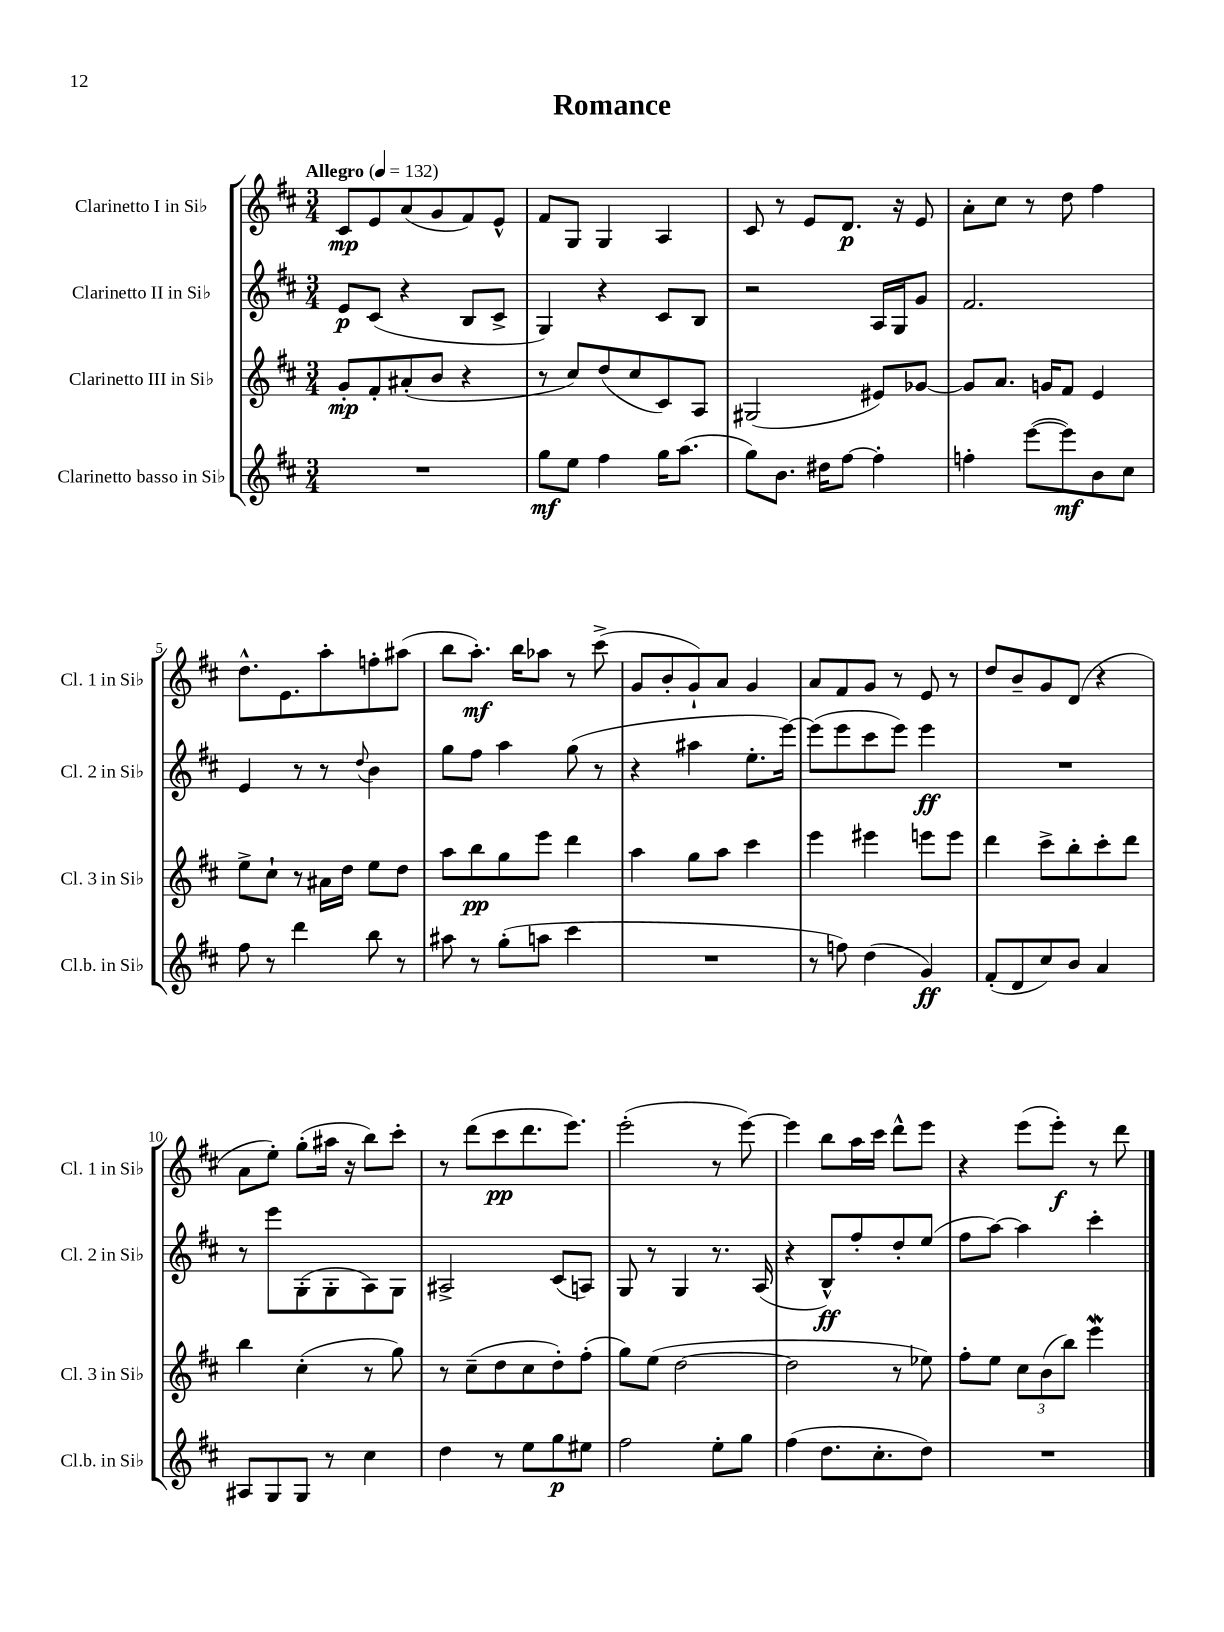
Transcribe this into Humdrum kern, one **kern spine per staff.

**kern	**dynam	**kern	**dynam	**kern	**dynam	**kern	**dynam
*part4	*part4	*part3	*part3	*part2	*part2	*part1	*part1
*staff4	*staff4	*staff3	*staff3	*staff2	*staff2	*staff1	*staff1
*I"Clarinetto basso in Si♭	*	*I"Clarinetto III in Si♭	*	*I"Clarinetto II in Si♭	*	*I"Clarinetto I in Si♭	*
*I'Cl.b. in Si♭	*	*I'Cl. 3 in Si♭	*	*I'Cl. 2 in Si♭	*	*I'Cl. 1 in Si♭	*
*clefG2	*	*clefG2	*	*clefG2	*	*clefG2	*
*k[f#c#]	*	*k[f#c#]	*	*k[f#c#]	*	*k[f#c#]	*
*M3/4	*	*M3/4	*	*M3/4	*	*M3/4	*
*MM132	*	*MM132	*	*MM132	*	*MM132	*
=1	=1	=1	=1	=1	=1	=1	=1
!	!	!	!	!	!	!LO:TX:a:B:t=Allegro	!
2.r	.	8g'/L	mp	8e/L	p	8c#/L	mp
.	.	8f#'/	.	(8c#/J	.	8e/	.
.	.	(8a#X'/	.	4r	.	(8a/	.
.	.	8b/J	.	.	.	8g/	.
.	.	4r	.	8B/L	.	8f#/)	.
.	.	.	.	8c#^/J	.	8e^^/J	.
=2	=2	=2	=2	=2	=2	=2	=2
8gg\L	mf	8r	.	4G/)	.	8f#/L	.
8ee\J	.	8cc#/L)	.	.	.	8G/J	.
4ff#\	.	(8dd/	.	4r	.	4G/	.
.	.	8cc#/	.	.	.	.	.
16gg\KL	.	8c#/)	.	8c#/L	.	4A/	.
(8.aa\J	.	.	.	.	.	.	.
.	.	8A/J	.	8B/J	.	.	.
=3	=3	=3	=3	=3	=3	=3	=3
8gg\L)	.	(2G#X/	.	2r	.	8c#/	.
8.b\J	.	.	.	.	.	8r	.
.	.	.	.	.	.	8e/L	.
16dd#X\KL	.	.	.	.	.	.	.
[8ff#\J	.	.	.	.	.	8.d/J	p
4ff#'\]	.	8e#X/L)	.	16A/LL	.	.	.
.	.	.	.	16G/J	.	16r	.
.	.	[8g-X/J	.	8g/J	.	8e/	.
=4	=4	=4	=4	=4	=4	=4	=4
4ffn'\	.	8g-/L]	.	2.f#/	.	8a'\L	.
.	.	8.a/J	.	.	.	8cc#\J	.
([8eee\L	.	.	.	.	.	8r	.
.	.	16gn/KL	.	.	.	.	.
8eee\])	mf	8f#/J	.	.	.	8dd\	.
8b\	.	4e/	.	.	.	4ff#\	.
8cc#\J	.	.	.	.	.	.	.
!!LO:LB:g=z
=5	=5	=5	=5	=5	=5	=5	=5
8ff#\	.	8ee^\L	.	4e/	.	8.dd^^\L	.
8r	.	8cc#`\J	.	.	.	.	.
.	.	.	.	.	.	8.e\	.
4ddd\	.	8r	.	8r	.	.	.
.	.	16a#X\LL	.	8r	.	8aa'\	.
.	.	16dd\JJ	.	.	.	.	.
.	.	.	.	8qqdd/	.	.	.
8bb\	.	8ee\L	.	4b\	.	8ffn'\	.
8r	.	8dd\J	.	.	.	(8aa#X\J	.
=6	=6	=6	=6	=6	=6	=6	=6
8aa#X\	.	8aa\L	.	8gg\L	.	8bb\L	.
8r	.	8bb\	pp	8ff#\J	.	8.aa'\J)	mf
(8gg'\L	.	8gg\	.	4aa\	.	.	.
.	.	.	.	.	.	16bb\KL	.
8aan\J	.	8eee\J	.	.	.	8aa-X\J	.
4ccc#\	.	4ddd\	.	(8gg\	.	8r	.
.	.	.	.	8r	.	(8ccc#^\	.
=7	=7	=7	=7	=7	=7	=7	=7
2.r	.	4aa\	.	4r	.	8g/L	.
.	.	.	.	.	.	8b'/	.
.	.	8gg\L	.	4aa#X\	.	8g`/)	.
.	.	8aa\J	.	.	.	8a/J	.
.	.	4ccc#\	.	8.ee'\L	.	4g/	.
.	.	.	.	[16eee\Jk)	.	.	.
=8	=8	=8	=8	=8	=8	=8	=8
8r	.	4eee\	.	(8eee\L]	.	8a/L	.
8ffn\)	.	.	.	8eee\	.	8f#/	.
(4dd\	.	4eee#X\	.	8ccc#\	.	8g/J	.
.	.	.	.	8eee\J)	.	8r	.
4g/)	ff	8eeen\L	.	4eee\	ff	8e/	.
.	.	8eee\J	.	.	.	8r	.
=9	=9	=9	=9	=9	=9	=9	=9
(8f#'/L	.	4ddd\	.	2.r	.	8dd/L	.
8d/	.	.	.	.	.	8b~/	.
8cc#/)	.	8ccc#^\L	.	.	.	8g/	.
8b/J	.	8bb'\	.	.	.	(8d/J	.
4a/	.	8ccc#'\	.	.	.	4r	.
.	.	8ddd\J	.	.	.	.	.
!!LO:LB:g=z
=10	=10	=10	=10	=10	=10	=10	=10
8A#X/L	.	4bb\	.	8r	.	8a\L	.
8G/	.	.	.	8eee\L	.	8ee'\J)	.
8G/J	.	(4cc#'\	.	(8G'\	.	(8gg'\L	.
8r	.	.	.	8G'\	.	16aa#X\Jk	.
.	.	.	.	.	.	16r	.
4cc#\	.	8r	.	8A\)	.	8bb\L)	.
.	.	8gg\)	.	8G\J	.	8ccc#'\J	.
=11	=11	=11	=11	=11	=11	=11	=11
4dd\	.	8r	.	2A#X^/	.	8r	.
.	.	(8cc#~\L	.	.	.	(8ddd\L	.
8r	.	8dd\	.	.	.	8ccc#\	pp
8ee\L	.	8cc#\	.	.	.	8.ddd\	.
8gg\	p	8dd'\)	.	(8c#/L	.	.	.
.	.	.	.	.	.	8.eee\J)	.
8ee#X\J	.	(8ff#'\J	.	8An/J)	.	.	.
=12	=12	=12	=12	=12	=12	=12	=12
2ff#\	.	8gg\L)	.	8G/	.	(2eee'\	.
.	.	(8ee\J	.	8r	.	.	.
.	.	[2dd\	.	4G/	.	.	.
8ee'\L	.	.	.	8.r	.	8r	.
8gg\J	.	.	.	.	.	[8eee\)	.
.	.	.	.	(16A/	.	.	.
=13	=13	=13	=13	=13	=13	=13	=13
(4ff#\	.	2dd\]	.	4r	.	4eee\]	.
8.dd\L	.	.	.	8B^^/L)	ff	8bb\L	.
.	.	.	.	8ff#'/	.	16aa\L	.
8.cc#'\	.	.	.	.	.	16ccc#\JJ	.
.	.	8r	.	8dd'/	.	8ddd^^\L	.
8dd\J)	.	8ee-X\)	.	(8ee/J	.	8eee\J	.
=14	=14	=14	=14	=14	=14	=14	=14
2.r	.	8ff#'\L	.	8ff#\L	.	4r	.
.	.	8ee\J	.	[8aa\J)	.	.	.
.	.	12cc#\L	.	4aa\]	.	(8eee\L	.
.	.	(12b\	.	.	.	.	.
.	.	.	.	.	.	8eee'\J)	f
.	.	12bb\J)	.	.	.	.	.
.	.	4eeeW\	.	4ccc#'\	.	8r	.
.	.	.	.	.	.	8ddd\	.
==	==	==	==	==	==	==	==
*-	*-	*-	*-	*-	*-	*-	*-
